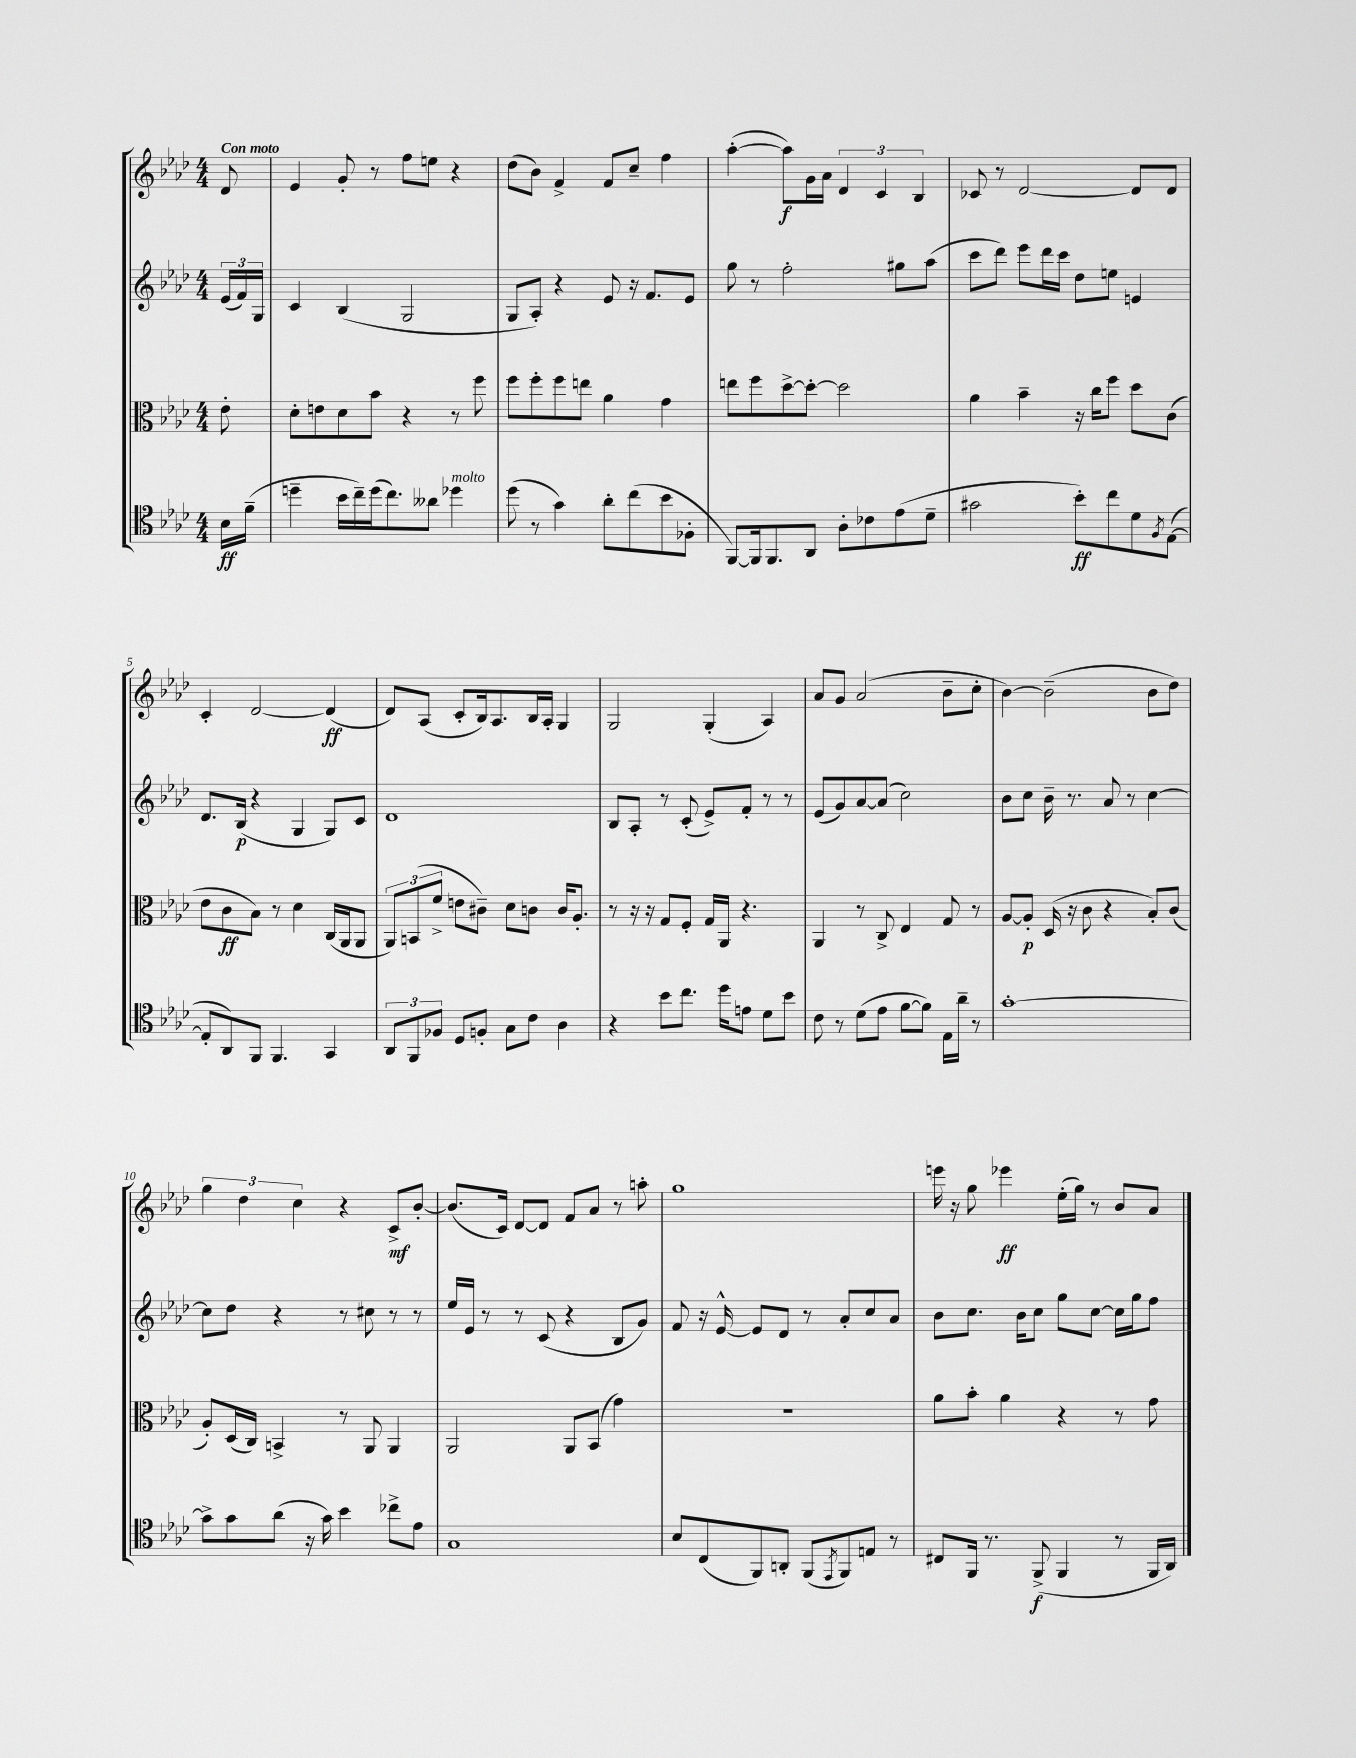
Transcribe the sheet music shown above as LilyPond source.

<<
\new StaffGroup <<
\new Staff = "s0" {
    \clef treble \key aes \major \numericTimeSignature \time 4/4 \partial 8 \tempo "Con moto"
    des'8 |
    ees'4 g'8-. r8 f''8 e''8 r4 |
    des''8( bes'8) f'4-> f'8 c''8-- f''4 |
    aes''4~-.( aes''8\f) g'16 aes'16 \tuplet 3/2 { des'4 c'4 bes4 } |
    ces'8 r8 des'2~ des'8 des'8 |
    c'4-. des'2~ des'4\ff( |
    des'8) aes8( c'8-. bes16) aes8. bes16 aes16-. g4 |
    g2 g4-.( aes4) |
    aes'8 g'8 aes'2( bes'8-- c''8-. |
    bes'4~) bes'2--( bes'8 des''8) |
    \tuplet 3/2 { g''4 des''4 c''4 } r4 c'8->\mf bes'8~-. |
    bes'8.( c'16) des'8~ des'8 f'8 aes'8 r8 a''8-. |
    g''1 |
    e'''16 r16 g''8 ees'''4\ff ees''16-.( g''16) r8 bes'8 aes'8 \bar "|." |
}
\new Staff = "s1" {
    \clef treble \key aes \major \numericTimeSignature \time 4/4 \partial 8
    \tuplet 3/2 { ees'16( f'16) g16 } |
    c'4 bes4( g2 |
    g8 aes8-.) r4 ees'8 r16 f'8. ees'8 |
    g''8 r8 f''2-. gis''8 aes''8( |
    c'''8 des'''8) ees'''8 des'''16 c'''16 des''8 e''8 e'4 |
    des'8. bes16\p( r4 g4 g8) c'8 |
    des'1 |
    bes8 aes8-. r8 c'8-.( ees'8->) f'8-. r8 r8 |
    ees'8( g'8) aes'8~ aes'8( c''2) |
    bes'8 c''8 bes'16-- r8. aes'8 r8 c''4~ |
    c''8 des''8 r4 r8 cis''8 r8 r8 |
    ees''16 ees'16 r8 r8 c'8( r4 bes8 g'8) |
    f'8 r16 ees'16~-^ ees'8 des'8 r8 aes'8-. c''8 aes'8 |
    bes'8 c''8. bes'16 c''8 g''8 c''8~ c''16 g''16 f''8 \bar "|." |
}
\new Staff = "s2" {
    \clef alto \key aes \major \numericTimeSignature \time 4/4 \partial 8
    ees'8-. |
    des'8-. e'8 des'8 bes'8 r4 r8 f''8 |
    f''8 f''8-. f''8 e''8 aes'4 g'4 |
    e''8 f''8 des''8~-> des''8~-. des''2 |
    aes'4 bes'4-- r16 c''16 f''8 des''8 c'8( |
    ees'8 c'8\ff bes8) r8 des'4 c16( aes,16 aes,8 |
    \tuplet 3/2 { aes,8) b,8( f'8-> } e'8 cis'8--) des'8 c'8 c'16 aes8.-. |
    r8 r16 r16 g8 f8-. g16 aes,16 r4. |
    aes,4 r8 c8-> ees4 g8 r8 |
    aes8~ aes8-.\p des16( r16 c'8 r4 bes8-.) c'8( |
    aes8-.) des16( c16) b,4-> r8 aes,8 aes,4 |
    aes,2 aes,8 bes,8( g'4) |
    R1 |
    aes'8 bes'8-. aes'4 r4 r8 g'8 \bar "|." |
}
\new Staff = "s3" {
    \clef tenor \key aes \major \numericTimeSignature \time 4/4 \partial 8
    bes16\ff f'16--( |
    d''4-- bes'16 c''16--) d''16( c''8.) aeses'8 des''4^\markup { \italic "molto" } |
    des''8( r8 g'4) aes'8-. c''8( bes'8 fes8-. |
    f,8~) f,16 f,8. aes,8 aes8-. ces'8 ees'8( des'8-- |
    gis'2 bes'8-.\ff) c''8 des'8 \acciaccatura { f8 } ees8~( |
    ees8-. aes,8) f,8 f,4. g,4 |
    \tuplet 3/2 { aes,8 f,8 fes8 } des8 f8-. g8 c'8 aes4 |
    r4 bes'8 c''8. des''16 e'8 des'8 bes'8 |
    c'8 r8 des'8( ees'8 f'8~ f'8) ees16 aes'16-- r8 |
    g'1~-. |
    g'8-> g'8 aes'8( r16 g'16) bes'4 ces''8-> ees'8 |
    g1 |
    bes8 c8( f,8) a,8-. f,8( \acciaccatura { ees,8 } f,8) e8 r8 |
    cis8 f,16 r8. f,8->\f( f,4 r8 f,16 aes,16) \bar "|." |
}
>>
>>
